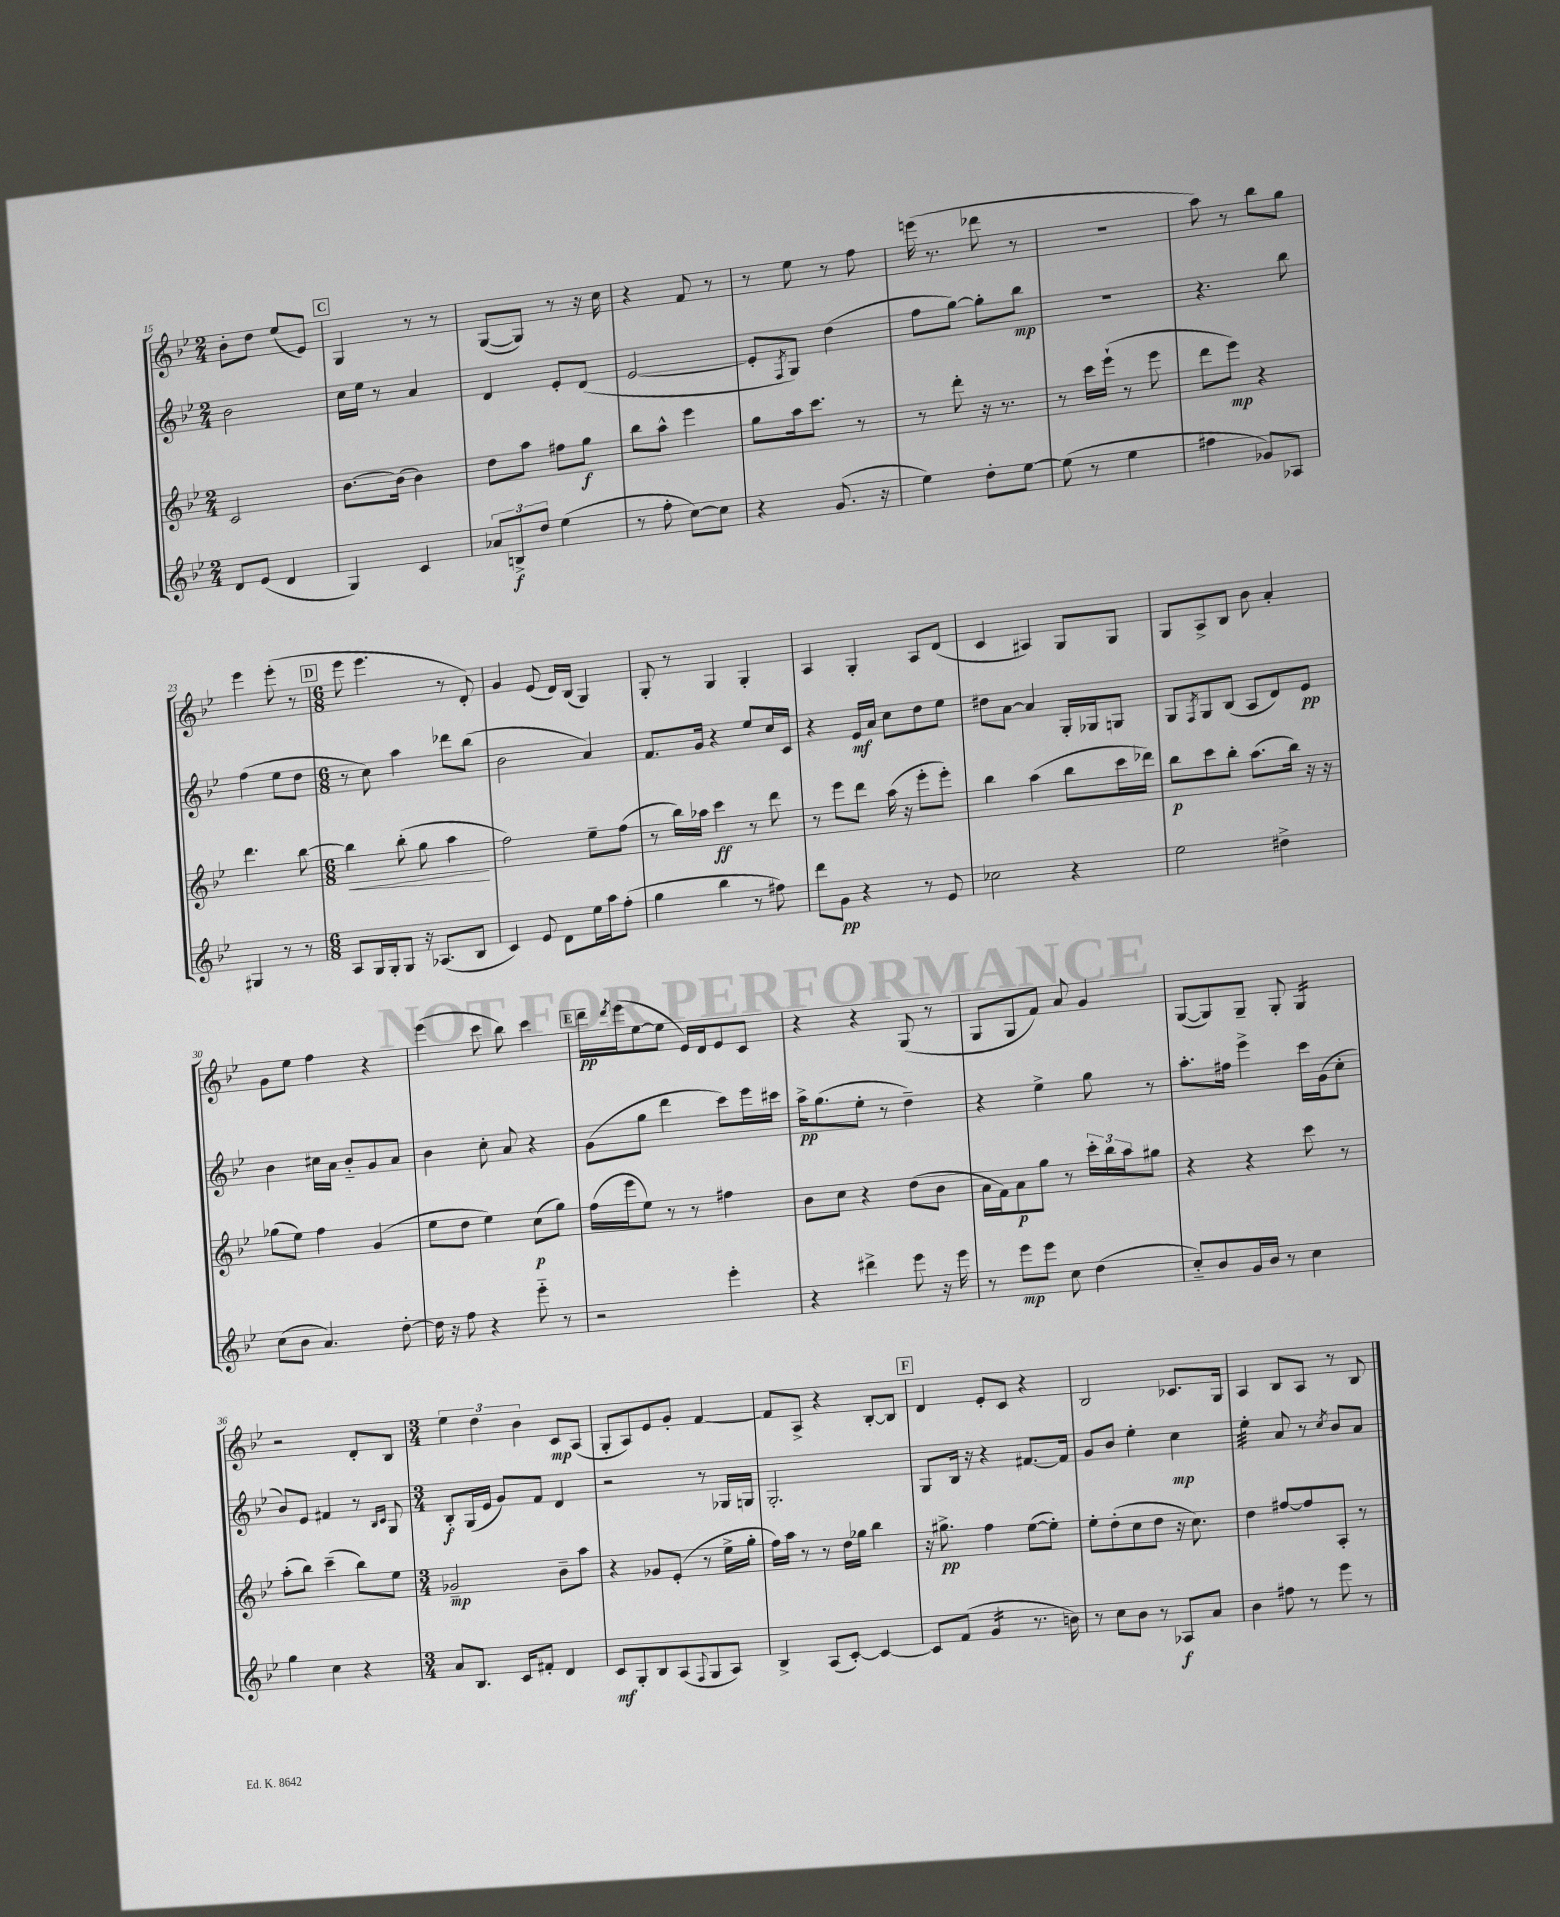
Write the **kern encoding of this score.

**kern	**kern	**kern	**kern
*staff4	*staff3	*staff2	*staff1
*clefG2	*clefG2	*clefG2	*clefG2
*k[b-e-]	*k[b-e-]	*k[b-e-]	*k[b-e-]
*M2/4	*M2/4	*M2/4	*M2/4
8d	2c	2b-	8b-'
(8e-	.	.	8dd
4d	.	.	(8ee-
.	.	.	8e-)
=	=	=	=
4G)	[8.b-	16cc	4G
.	.	16ee-	.
.	.	8r	.
.	(16b-]	.	.
4c	4b-)	4a	8r
.	.	.	8r
=	=	=	=
12a-	8dd	4d	([8G
12B^	.	.	.
.	8aa	.	8G])
12dd	.	.	.
(4ee-	8ff#	8e-'	8r
.	8gg	(8d	16r
.	.	.	16cc
=	=	=	=
8r	8bb-	[2e-	4r
8ff'	8aa^^	.	.
[8cc)	4eee-	.	8f
8cc]	.	.	8r
=	=	=	=
4r	8gg	8e-']	8r
.	.	8qF	.
.	16aa	8G)	8ee-
.	8.ccc	.	.
(8.g	.	(4dd	8r
.	8r	.	8ff
16r	.	.	.
=	=	=	=
4ee-)	8r	8ff	(16eee
.	.	.	8.r
.	8ddd'	[8gg)	.
8dd'	16r	8gg']	8ddd-
.	8.r	.	.
[8ee-	.	8bb-	8r
=	=	=	=
(8ee-]	8r	2r	2r
8r	16ccc	.	.
.	(16eee-`	.	.
4ee-	8r	.	.
.	8eee-	.	.
=	=	=	=
4ff#	8ddd	4.r	8aa)
.	8eee-)	.	8r
8g-)	4r	.	8bb-
8A-	.	8bb-	8gg
=	=	=	=
4G#	4.ddd	(4ff	4eee-
8r	.	8ee-	(8eee-'
8r	[8bb-	8dd	8r
=	=	=	=
*M6/8	*M6/8	*M6/8	*M6/8
8A	4bb-]	8r	8eee-
16G	.	8cc)	4.eee-
16G'	.	.	.
8G	(8bb-'	4aa	.
16r	8gg	.	.
(8.A-	.	.	.
.	4aa	8ddd-	8r
8B-	.	(8bb-	8d')
=	=	=	=
4c)	2ff)	2b-	4g
8e-	.	.	(8e-
8d	.	.	16d)
.	.	.	(16B-
16ee-	8ee-~	4a)	4G)
16aa	.	.	.
(8ff'	(8ff	.	.
=	=	=	=
4gg	8r	8.f	8G'
.	16bb-)	.	8r
.	16aa-	16g	.
4bb-	4ccc	4r	4G
8r	8r	8ee-	4G'
8ff#)	8ddd	16cc	.
.	.	16c	.
=	=	=	=
8ddd	8r	4r	4A
8g	8eee-	.	.
4r	8ddd	16e-	4G'
.	.	16a	.
.	(16aa	8cc	.
.	16r	.	.
8r	8eee-'	8dd	8A
8e-	8eee-')	8ee-	(8d
=	=	=	=
2cc-	4bb-	8dd#	4c
.	.	[8a	.
.	(4aa	4a]	4A#)
4r	8bb-	16G'	8G
.	.	16G-	.
.	16ccc	8G	8G
.	16ddd-)	.	.
=	=	=	=
2ee-	8bb-	8G	8G
.	.	8qF	.
.	8ccc	8G	8A^
.	8bb-'	(8B-	8B-
.	(8.aa	8A	8b-
4dd#^	.	8d)	4a'
.	16bb-)	.	.
.	16r	8e-	.
.	16r	.	.
=	=	=	=
(8cc	(8gg-	4b-	8g
8b-	8ee-)	.	8ee-
4.a)	4ff	16cc#	4ff
.	.	16a	.
.	.	8b-'~	.
.	(4g	8g	4r
[8dd'	.	8a	.
=	=	=	=
16dd]	8ee-	4b-	(4eee-
16r	.	.	.
8ff	8dd	.	.
4r	4ee-)	8cc'	8ccc
.	.	8a	8bb-)
8eee-'~	(8cc	4r	4ccc
8r	8gg)	.	.
=	=	=	=
2r	(16ff	(8g	16ddd~
.	.	.	8qddd
.	16eee-	.	(16eee-
.	8ee-)	8gg	[8ee-
.	8r	4ddd	8ee-]
.	8r	.	16e-)
.	.	.	16d
4eee-'	4ff#	8ccc)	8e-
.	.	16eee-	8c
.	.	16ccc#	.
=	=	=	=
4r	8b-	16aa^	4r
.	.	(8.gg	.
.	8cc	.	.
4ddd#^	4r	8ee-'	4r
.	.	8r	.
8eee-	(8dd	4dd~)	(8G
16r	8b-	.	8r
16eee-	.	.	.
=	=	=	=
8r	16a	4r	8G
.	16f)	.	.
8eee-	8a	.	8G
8eee-	8gg	4ee-^	8f)
8cc	8r	.	8a
(4dd	24ccc'	8gg	4g
.	24bb-	.	.
.	24aa	.	.
.	8gg#	8r	.
=	=	=	=
8cc'~)	4r	8.aa'	([8G
8b-	.	.	8G])
.	.	16ff#	.
16g	4r	4eee-^	8G~
16b-	.	.	.
8r	.	.	8G'
4cc	8ccc	16ccc	4G
.	.	(16g	.
.	8r	8cc'	.
=	=	=	=
4gg	(8aa'	8b-)	2r
.	8bb-)	8e-	.
4cc	(4ccc~	4f#	.
4r	8bb-)	8r	8d'
.	.	16qqB-	.
.	.	16qqc	.
.	8ee-	8G	8B-
=	=	=	=
*M3/4	*M3/4	*M3/4	*M3/4
8a	2g-~	8B-'	6ee-
8.B-	.	(16G	.
.	.	.	6dd
.	.	16e-	.
.	.	8g)	.
16c	.	.	.
.	.	.	6b-
8f#'	.	8f	.
4d	8b-~	4d	8c
.	8aa	.	(8A
=	=	=	=
8c	4r	2r	8G'
8G'	.	.	8A)
8B-	8g-	.	8e-
(8A	(8e-'	.	8g'
8qqF	.	.	.
8G	8r	8r	[4f
8A)	16ee-^	16G-	.
.	16gg'	16G	.
=	=	=	=
4B-^	16ff)	2.G'	8f]
.	16aa	.	.
.	8r	.	8A^
(8A	8r	.	4r
[8c')	16dd	.	.
.	16gg-	.	.
4c_	4bb-	.	[8B-'
.	.	.	8B-]
=	=	=	=
8c]	16r	8G	4d
.	8.gg#^	.	.
(8f	.	16B-	.
.	.	16r	.
4g	4ff	4r	8e-'
.	.	.	8c
8.r	([8ee-	[8.f#	4r
.	8ee-'])	.	.
16b)	.	16f#]	.
=	=	=	=
8r	8ee-'	8g	2B-
8cc	(8dd'	8b-	.
8b-	8cc	4ee-'	.
8r	8dd	.	.
8A-	16r	4cc	8.c-
.	8.cc)	.	.
8a	.	.	.
.	.	.	16G
=	=	=	=
4b-	4dd	4ee-'	4A
8ff#	[8ff#	8a	8B-
8r	8ff#]	8r	8A
.	.	8qcc	.
8eee-	8A'	8b-	8r
8r	8r	8a	8B-
==	==	==	==
*-	*-	*-	*-
